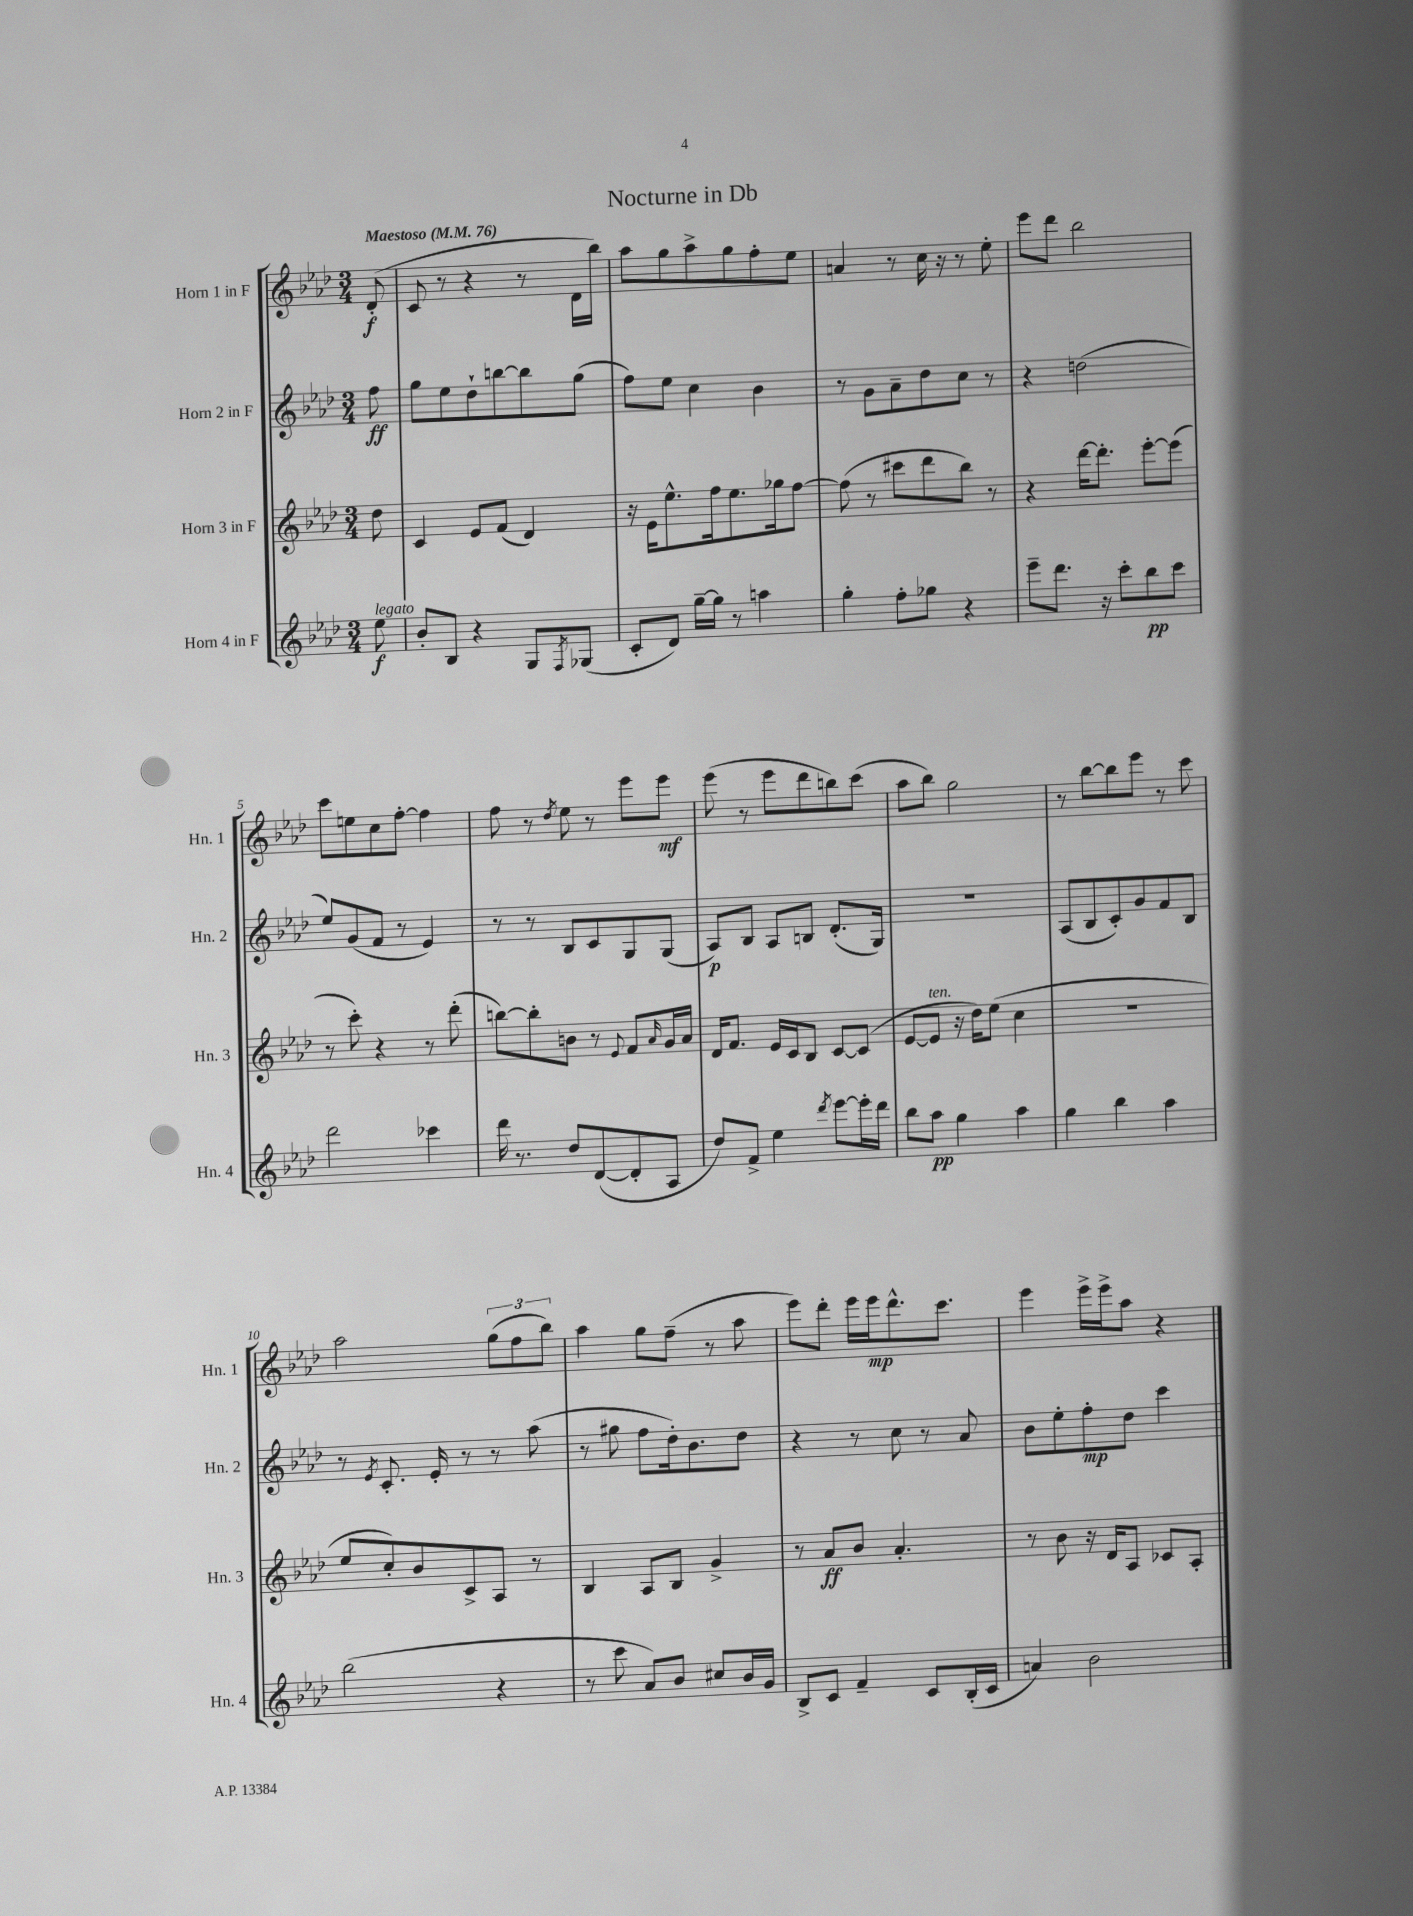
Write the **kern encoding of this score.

**kern	**kern	**kern	**kern
*staff4	*staff3	*staff2	*staff1
*clefG2	*clefG2	*clefG2	*clefG2
*k[b-e-a-d-]	*k[b-e-a-d-]	*k[b-e-a-d-]	*k[b-e-a-d-]
*M3/4	*M3/4	*M3/4	*M3/4
*MM76	*MM76	*MM76	*MM76
8ee-	8dd-	8ff	(8d-'
=	=	=	=
8b-'	4c	8gg	8c
8B-	.	8ee-	8r
4r	8e-	8dd-`	4r
.	(8f	[8bb	.
8G	4d-)	8bb]	8r
8qF	.	.	.
(8G-	.	(8gg	16d-
.	.	.	16bb-)
=	=	=	=
8c'	16r	8ff)	8aa-
.	16e-	.	.
8d-)	8.ee-^^	8ee-	8gg
[16gg~	.	4cc	8aa-^
16gg]	16ff	.	.
8r	8.ee-	.	8gg
4aa	.	4b-	8ff'
.	16gg-	.	.
.	[8ff	.	8ee-
=	=	=	=
4gg'	(8ff]	8r	4a
.	8r	8g	.
8ff'	8ccc#	8a-~	8r
8gg-	8ddd-	8dd-	16cc
.	.	.	16r
4r	8bb-)	8cc	8r
.	8r	8r	8ee-'
=	=	=	=
8eee-~	4r	4r	8eee-
8.ddd-	.	.	8ddd-
.	[16ddd-	(2dd	2bb-
16r	8.ddd-']	.	.
8ccc'	.	.	.
8bb-	[8eee-'	.	.
8ccc	(8eee-]	.	.
=	=	=	=
2ddd-	8r	8ee-)	8ccc
.	8ccc')	(8g	8ee
.	4r	8f	8cc
.	.	8r	[8ff'
4ccc-	8r	4e-)	4ff]
.	(8ddd-'	.	.
=	=	=	=
16ddd-	[8bb)	8r	8ff
8.r	.	.	.
.	8bb']	8r	8r
.	.	.	8qdd-
8dd-	8b	8B-	8ee-
([8d-	8r	8c	8r
.	8qqe-	.	.
8d-']	8f	8G	8eee-
.	16qqa-	.	.
8A-	16g	(8G	8eee-
.	16a-	.	.
=	=	=	=
8dd-)	16d-	8A-)	(8eee-
.	8.f	.	.
8f^	.	8B-	8r
4ee-	16e-	8A-	8eee-
.	16c	.	.
.	8B-	8B	8ddd-
8qddd-	.	.	.
[8eee-	[8c	(8.d-'	8bb)
16eee-']	(8c]	.	(8ccc
16ddd-	.	16G)	.
=	=	=	=
8bb-	[8e-	2.r	8aa-
8aa-	8e-]	.	8bb-)
4gg	16r	.	2gg
.	16dd-)	.	.
.	(8ee-	.	.
4aa-	4cc	.	.
=	=	=	=
4gg	2.r	(8A-	8r
.	.	8B-	[8bb-
4bb-	.	8c')	8bb-]
.	.	8g	8eee-
4aa-	.	8f	8r
.	.	8B-	8ccc
=	=	=	=
(2bb-	8ee-	8r	2aa-
.	.	8qe-	.
.	8cc')	8.c'	.
.	8b-	.	.
.	.	16e-'	.
.	8c^	8r	.
4r	8A-	8r	(12gg
.	.	.	12ff
.	8r	(8aa-	.
.	.	.	12bb-)
=	=	=	=
8r	4B-	8r	4aa-
8ccc	.	8gg#	.
8a-)	8A-	8ff	8gg
8b-	8B-	16dd-')	(8ff~
.	.	8.b-	.
8cc#	4g^	.	8r
16b-	.	8dd-	8aa-
16g	.	.	.
=	=	=	=
8B-^	8r	4r	8eee-)
8c	8a-	.	8ddd-'
4f~	8b-	8r	16eee-
.	.	.	16eee-
.	4.a-'	8cc	8.ddd-^^
8c	.	8r	.
.	.	.	8.ccc
(16B-'	.	8a-	.
16c	.	.	.
=	=	=	=
4a)	8r	8b-	4eee-
.	8b-	8ee-'	.
2b-	16r	8ff'	16eee-^
.	16d-	.	16eee-^
.	8A-	8dd-	8aa-
.	8c-	4ccc	4r
.	8A-'	.	.
==	==	==	==
*-	*-	*-	*-
